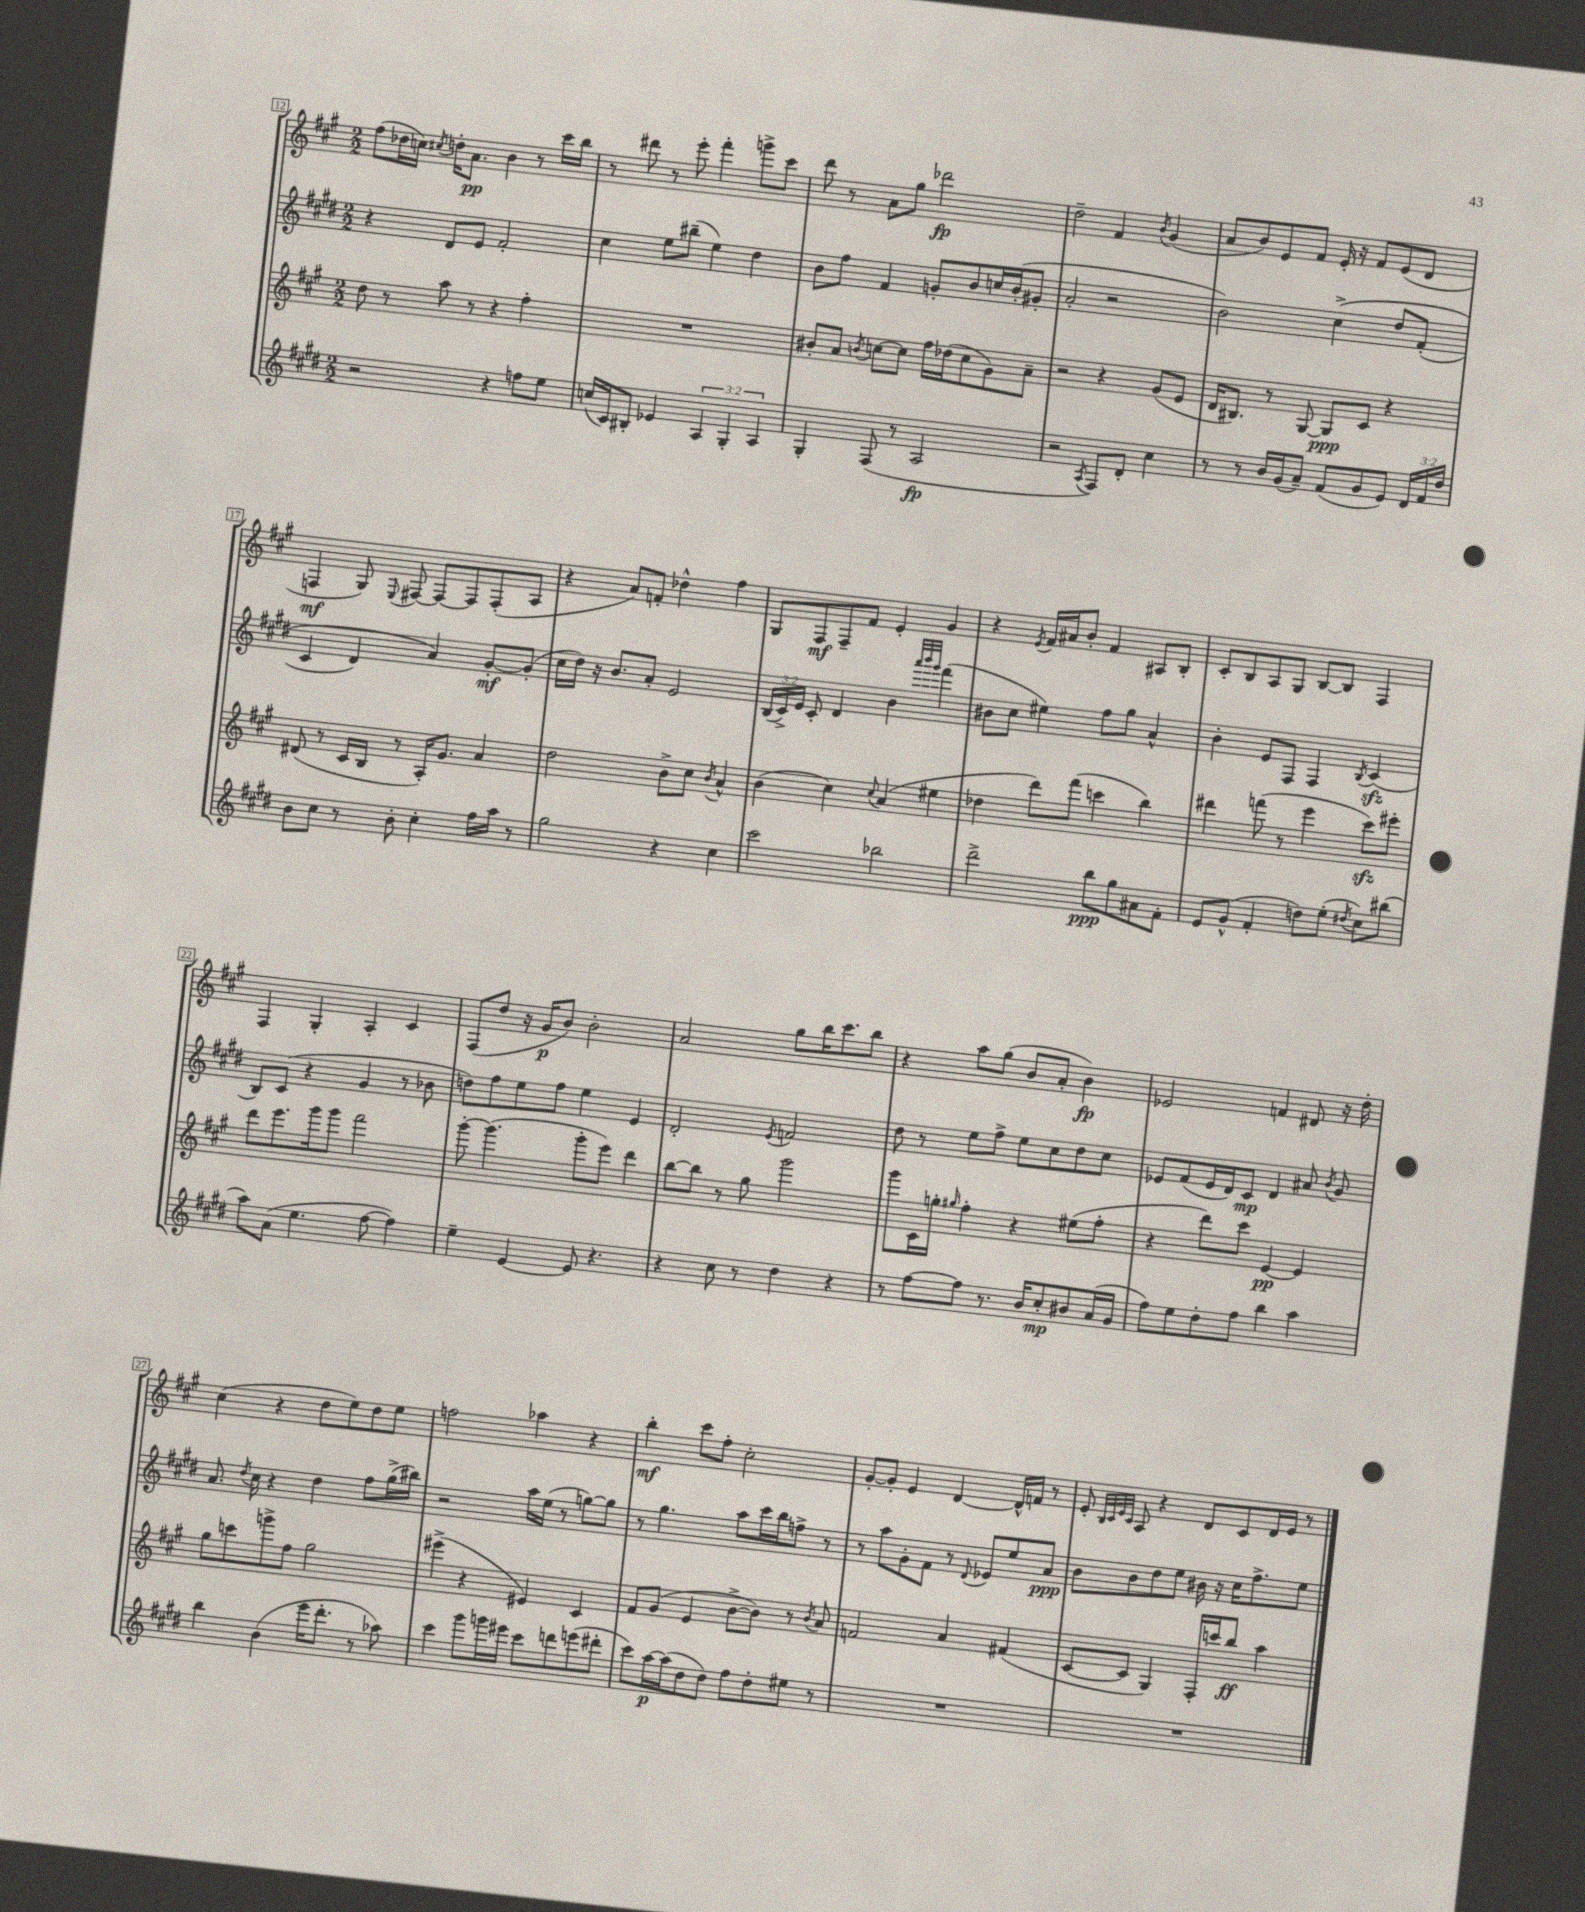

**kern	**dynam	**kern	**dynam	**kern	**dynam	**kern	**dynam
*part4	*part4	*part3	*part3	*part2	*part2	*part1	*part1
*staff4	*staff4	*staff3	*staff3	*staff2	*staff2	*staff1	*staff1
*clefG2	*	*clefG2	*	*clefG2	*	*clefG2	*
*k[f#c#g#d#]	*	*k[f#c#g#]	*	*k[f#c#g#d#]	*	*k[f#c#g#]	*
*M2/2	*	*M2/2	*	*M2/2	*	*M2/2	*
=12	=12	=12	=12	=12	=12	=12	=12
2r	.	8dd\	.	4r	.	(8ff#\L	.
.	.	8r	.	.	.	16dd-X\L	.
.	.	.	.	.	.	16ccn\JJ)	.
.	.	.	.	.	.	8qcc#X/	.
.	.	8aa\	.	8d#/L	.	16ddn'\KL	.
.	.	.	.	.	.	8.a\J	pp
.	.	8r	.	8e/J	.	.	.
4r	.	4r	.	2f#'/	.	4b\	.
8ffn\L	.	4ff#'\	.	.	.	8r	.
8ee\J	.	.	.	.	.	16ccc#\LL	.
.	.	.	.	.	.	16bb\JJ	.
=13	=13	=13	=13	=13	=13	=13	=13
(16ccn/LL	.	1r	.	4cc#\	.	8r	.
16c#/J)	.	.	.	.	.	.	.
8B#X'/J	.	.	.	.	.	8ddd#X\	.
4e-X/	.	.	.	8ee\L	.	8r	.
.	.	.	.	(8bb#X~\J	.	8eee'\	.
6A/	.	.	.	4ee\)	.	4fff#'\	.
6G#'/	.	.	.	.	.	.	.
.	.	.	.	4dd#\	.	8gggn^\L	.
6A/	.	.	.	.	.	.	.
.	.	.	.	.	.	8ccc#\J	.
=14	=14	=14	=14	=14	=14	=14	=14
4G#'/	.	8b#X'/L	.	8b\L	.	8ddd\	.
.	.	8a/J	.	8ff#\J	.	8r	.
.	.	8qbn/	.	.	.	.	.
(8F#/	.	[8ccn\L	.	4f#/	.	8a\L	.
8r	.	8cc\J]	.	.	.	8gg#\J	.
2A/	fp	16ff#\LL	.	8gn'/L	.	2ddd-X\	fp
.	.	(16dd-X\J	.	.	.	.	.
.	.	8cc\	.	8b/	.	.	.
.	.	8g#\)	.	16ccn/L	.	.	.
.	.	.	.	(16b'/J	.	.	.
.	.	8a~\J	.	8g#X'/J	.	.	.
=15	=15	=15	=15	=15	=15	=15	=15
2r	.	2r	.	2a'/	.	2dd~\	.
8qA/	.	.	.	.	.	.	.
8F#/L)	.	4r	.	2r	.	4f#/	.
8d#'/J	.	.	.	.	.	.	.
.	.	.	.	.	.	8qb/	.
4cc#\	.	(8g#/L	.	.	.	(4g#/	.
.	.	8e/J	.	.	.	.	.
=16	=16	=16	=16	=16	=16	=16	=16
8r	.	16d/KL	.	2b\)	.	8a/L	.
.	.	8.B#X/J)	.	.	.	.	.
8r	.	.	.	.	.	8b/)	.
16b/LL	.	8r	.	.	.	8e/	.
(16g#/J	.	.	.	.	.	.	.
8a~/J)	.	[8G#/	.	.	.	8f#/J	.
(8f#/L	.	8G#/L]	ppp	(4cc#^\	.	16e'/	.
.	.	.	.	.	.	16r	.
8g#/	.	8c#/J	.	.	.	8f#/L	.
8e/J)	.	4r	.	8dd#/L	.	(8e/	.
24d#/LL	.	.	.	(8f#'/J	.	8d/J	.
24f#/	.	.	.	.	.	.	.
24dd#/JJ	.	.	.	.	.	.	.
!!LO:LB:g=z
=17	=17	=17	=17	=17	=17	=17	=17
8b\L	.	(8d#X/	.	4c#/	.	4Fn/	mf
8cc#\J	.	8r	.	.	.	.	.
8r	.	16c#/LL	.	4d#/)	.	8G#/)	.
.	.	16B/JJ	.	.	.	.	.
.	.	.	.	.	.	8qqE/	.
8b'\	.	8r	.	.	.	[8F#X/	.
4cc#'\	.	16A'/KL)	.	4a/)	.	8F#/L_	.
.	.	8.g#/J	.	.	.	.	.
.	.	.	.	.	.	8F#/]	.
16ff#\LL	.	4a/	.	[8g#'/L	mf	(8F#'/	.
16aa\JJ	.	.	.	.	.	.	.
8r	.	.	.	(8g#'/J]	.	8A/J	.
=18	=18	=18	=18	=18	=18	=18	=18
2gg#\	.	2dd\	.	16cc#\LL	.	4r	.
.	.	.	.	16dd#\JJ)	.	.	.
.	.	.	.	16r	.	.	.
.	.	.	.	8.b/L	.	.	.
.	.	.	.	.	.	8a/L)	.
.	.	.	.	8a'/J	.	8fn'/J	.
4r	.	8b^\L	.	2e/	.	4dd-X^^\	.
.	.	8cc#\J	.	.	.	.	.
.	.	8qb/	.	.	.	.	.
4cc#\	.	4a^^/	.	.	.	4ff#\	.
=19	=19	=19	=19	=19	=19	=19	=19
2ccc#\	.	(4b\	.	(24B/LL	.	8G#/L	.
.	.	.	.	24c#^/)	.	.	.
.	.	.	.	24e/JJ	.	.	.
.	.	.	.	8c#'/	.	8F#/	mf
.	.	4cc#\)	.	4d#/	.	8F#~/	.
.	.	.	.	.	.	8f#/J	.
.	.	8qqcc#/	.	.	.	.	.
2bb-X\	.	(4a/	.	4b\	.	4e'/	.
.	.	.	.	32qqaaa/LLL	.	.	.
.	.	.	.	32qqbbb/	.	.	.
.	.	.	.	32qqggg#/JJJ	.	.	.
.	.	4ee#X\	.	(4fff#\	.	4g#/	.
=20	=20	=20	=20	=20	=20	=20	=20
2ddd#^\	.	4dd-X\	.	8b#X\L	.	4r	.
.	.	.	.	8cc#\J	.	.	.
.	.	.	.	.	.	8qe/	.
.	.	8ddd\L)	.	4ee#X\)	.	16f#/LL	.
.	.	.	.	.	.	16a#X/J	.
.	.	(8fff#\J	.	.	.	8b'/J	.
8bb\L	ppp	4cccn\	.	8ff#\L	.	4f#/	.
8gg#\	.	.	.	8gg#\J	.	.	.
8a#X\	.	4bb\)	.	4a^^/	.	8A#X/L	.
8f#'\J	.	.	.	.	.	8B'/J	.
=21	=21	=21	=21	=21	=21	=21	=21
8e/L	.	4ddd#X\	.	4b'\	.	8c#'/L	.
(8g#^^/J	.	.	.	.	.	8B/	.
4f#'/	.	(8fffn\	.	8e/L	.	8A/	.
.	.	8r	.	8F#/J	.	8G#/J	.
8ddn\L)	.	4eee\	.	4F#/	.	[8B/L	.
(8ee'\J	.	.	.	.	.	8B/J]	.
8qdd#X/	.	.	.	8qB/	.	.	.
8cc#\L)	.	8ccc#zz\L)	.	(4c#zz/	.	4F#/	.
(8bb#X\J	.	8eee#X'\J	.	.	.	.	.
!!LO:LB:g=z
=22	=22	=22	=22	=22	=22	=22	=22
8aa\L)	.	8ddd\L	.	8B/L)	.	4F#/	.
(8a\J	.	8.eee\	.	(8c#/J	.	.	.
4.ee\	.	.	.	4r	.	4G#'/	.
.	.	16ggg#\k	.	.	.	.	.
.	.	8ggg#\J	.	.	.	.	.
.	.	2fff#\	.	4g#/	.	4A'/	.
[8ff#\	.	.	.	.	.	.	.
4ff#\])	.	.	.	8r	.	4c#/	.
.	.	.	.	8b-X\	.	.	.
=23	=23	=23	=23	=23	=23	=23	=23
4ee~\	.	[8ggg#'\	.	8ddn\L)	.	(8F#/L	.
.	.	(4.ggg#\]	.	8ff#\	.	8dd/J	.
[4e/	.	.	.	8ee\	.	16r	.
.	.	.	.	.	.	16g#/KL	p
.	.	.	.	8ff#\J	.	8b/J)	.
8e/]	.	8ggg#'\L	.	4ee\	.	2b'\	.
4.r	.	8eee\J)	.	.	.	.	.
.	.	4ddd\	.	4e/	.	.	.
=24	=24	=24	=24	=24	=24	=24	=24
4r	.	[8bb\L	.	2d#'/	.	2a/	.
.	.	8bb\J]	.	.	.	.	.
8cc#\	.	8r	.	.	.	.	.
8r	.	8gg#\	.	.	.	.	.
.	.	.	.	8qe/	.	.	.
4dd#\	.	2ggg#\	.	2fn/	.	8gg#\L	.
.	.	.	.	.	.	16bb\K	.
.	.	.	.	.	.	8.ccc#\	.
4r	.	.	.	.	.	.	.
.	.	.	.	.	.	8bb\J	.
=25	=25	=25	=25	=25	=25	=25	=25
8r	.	8ggg#\L	.	8dd#\	.	4r	.
[8ff#\L	.	16c#\L	.	8r	.	.	.
.	.	16ggn'\JJ	.	.	.	.	.
.	.	16qqgg#X/	.	.	.	.	.
8ff#\J]	.	4ff#'\	.	8ee\L	.	8aa\L	.
8.r	.	.	.	8ff#^\J	.	(8gg#\J	.
.	.	4r	.	8ee\L	.	8b/L	.
16b/KL	.	.	.	.	.	.	.
8cc#'/	mp	.	.	8cc#\	.	8a'/J	.
8b#X/	.	(8ee#X\L	.	8dd#\	.	4b\)	fp
(16a/L	.	8ff#'\J	.	8cc#\J	.	.	.
16g#/JJ	.	.	.	.	.	.	.
=26	=26	=26	=26	=26	=26	=26	=26
8ff#\L)	.	4r	.	8e-X/L	.	2e-X/	.
8ee\	.	.	.	(8f#/	.	.	.
8dd#'\	.	8ddd\L)	.	16e-/L	.	.	.
.	.	.	.	16d#/J)	.	.	.
8ff#\J	.	8ccc#\J	.	8c#/J	mp	.	.
4bb\	.	[4e/	pp	4d#/	.	4fn/	.
4aa\	.	4e/]	.	8a#X/	.	8d#X/	.
.	.	.	.	8qb/	.	.	.
.	.	.	.	8g#/	.	16r	.
.	.	.	.	.	.	16dd'\	.
!!LO:LB:g=z
=27	=27	=27	=27	=27	=27	=27	=27
4bb\	.	8gg#\L	.	8.a/	.	(4cc#\	.
.	.	8cccn\	.	.	.	.	.
.	.	.	.	8qdd#/	.	.	.
.	.	.	.	16cc#\	.	.	.
(4b\	.	8gggn^\	.	4r	.	4r	.
.	.	8ff#\J	.	.	.	.	.
16eee\KL	.	2gg#\	.	4dd#\	.	8dd\L	.
8.ddd#'\J	.	.	.	.	.	.	.
.	.	.	.	.	.	8ee\)	.
8r	.	.	.	8ff#\L	.	8dd\	.
8aa-X\)	.	.	.	(16gg#^\L	.	8ee\J	.
.	.	.	.	16bb#X\JJ)	.	.	.
=28	=28	=28	=28	=28	=28	=28	=28
4ccc#\	.	(4eee#X^\	.	2r	.	2ffn\	.
8ggg#\L	.	4r	.	.	.	.	.
16gggn\L	.	.	.	.	.	.	.
16eee#X\JJ	.	.	.	.	.	.	.
8ccc#\L	.	4e#X/)	.	16aa\LL	.	4aa-X\	.
.	.	.	.	(16ee\JJ	.	.	.
8dddn\	.	.	.	8r	.	.	.
(8eeen\	.	4c#/	.	[8ggn\L)	.	4r	.
8ddd#X'\J	.	.	.	8gg\J]	.	.	.
=29	=29	=29	=29	=29	=29	=29	=29
8ccc#\L)	.	8f#/L	.	8r	.	4bb'\	mf
[16aa\L	p	(8g#/J	.	4.gg#\	.	.	.
(16aa\J]	.	.	.	.	.	.	.
8dd#\	.	4e/	.	.	.	8ccc#\L	.
8dd#\J)	.	.	.	.	.	8ff#'\J	.
8ff#\L	.	[8b^\L	.	8aa\L	.	2cc#'\	.
8dd#'\	.	8b\J])	.	16ccc#\L	.	.	.
.	.	.	.	16bb\J	.	.	.
8ee#X\J	.	8r	.	8ffn^\J	.	.	.
.	.	8qb/	.	.	.	.	.
8r	.	8a/	.	8r	.	.	.
=30	=30	=30	=30	=30	=30	=30	=30
1r	.	2fn/	.	8r	.	[8g#'/L	.
.	.	.	.	8aa\L	.	8g#'/J]	.
.	.	.	.	8g#'\	.	4e/	.
.	.	.	.	8f#\J	.	.	.
.	.	4a/	.	8r	.	[4d/	.
.	.	.	.	8qqd#/	.	.	.
.	.	.	.	8e-X/L	.	.	.
.	.	(4f#X/	.	8ee/	.	16d^^/LL]	.
.	.	.	.	.	.	16fn/JJ	.
.	.	.	.	8a/J	ppp	8r	.
=31	=31	=31	=31	=31	=31	=31	=31
1r	.	[8c#/L	.	8b\L	.	8e'/	.
.	.	.	.	.	.	32qqB/LLL	.
.	.	.	.	.	.	32qqc#/	.
.	.	.	.	.	.	32qqe/	.
.	.	.	.	.	.	32qqc#/JJJ	.
.	.	8c#/J]	.	8b\	.	8A/	.
.	.	4G#/)	.	8dd#\	.	4r	.
.	.	.	.	8ee\J	.	.	.
.	.	16F#'/LL	.	16b#X\	.	8d/L	.
.	.	16cccn/J	.	16r	.	.	.
.	.	8bb/J	ff	16cc#\KL	.	8c#/	.
.	.	.	.	8.ff#^\	.	.	.
.	.	4aa\	.	.	.	16d/L	.
.	.	.	.	.	.	16e/JJ	.
.	.	.	.	8ee\J	.	8r	.
==	==	==	==	==	==	==	==
*-	*-	*-	*-	*-	*-	*-	*-
